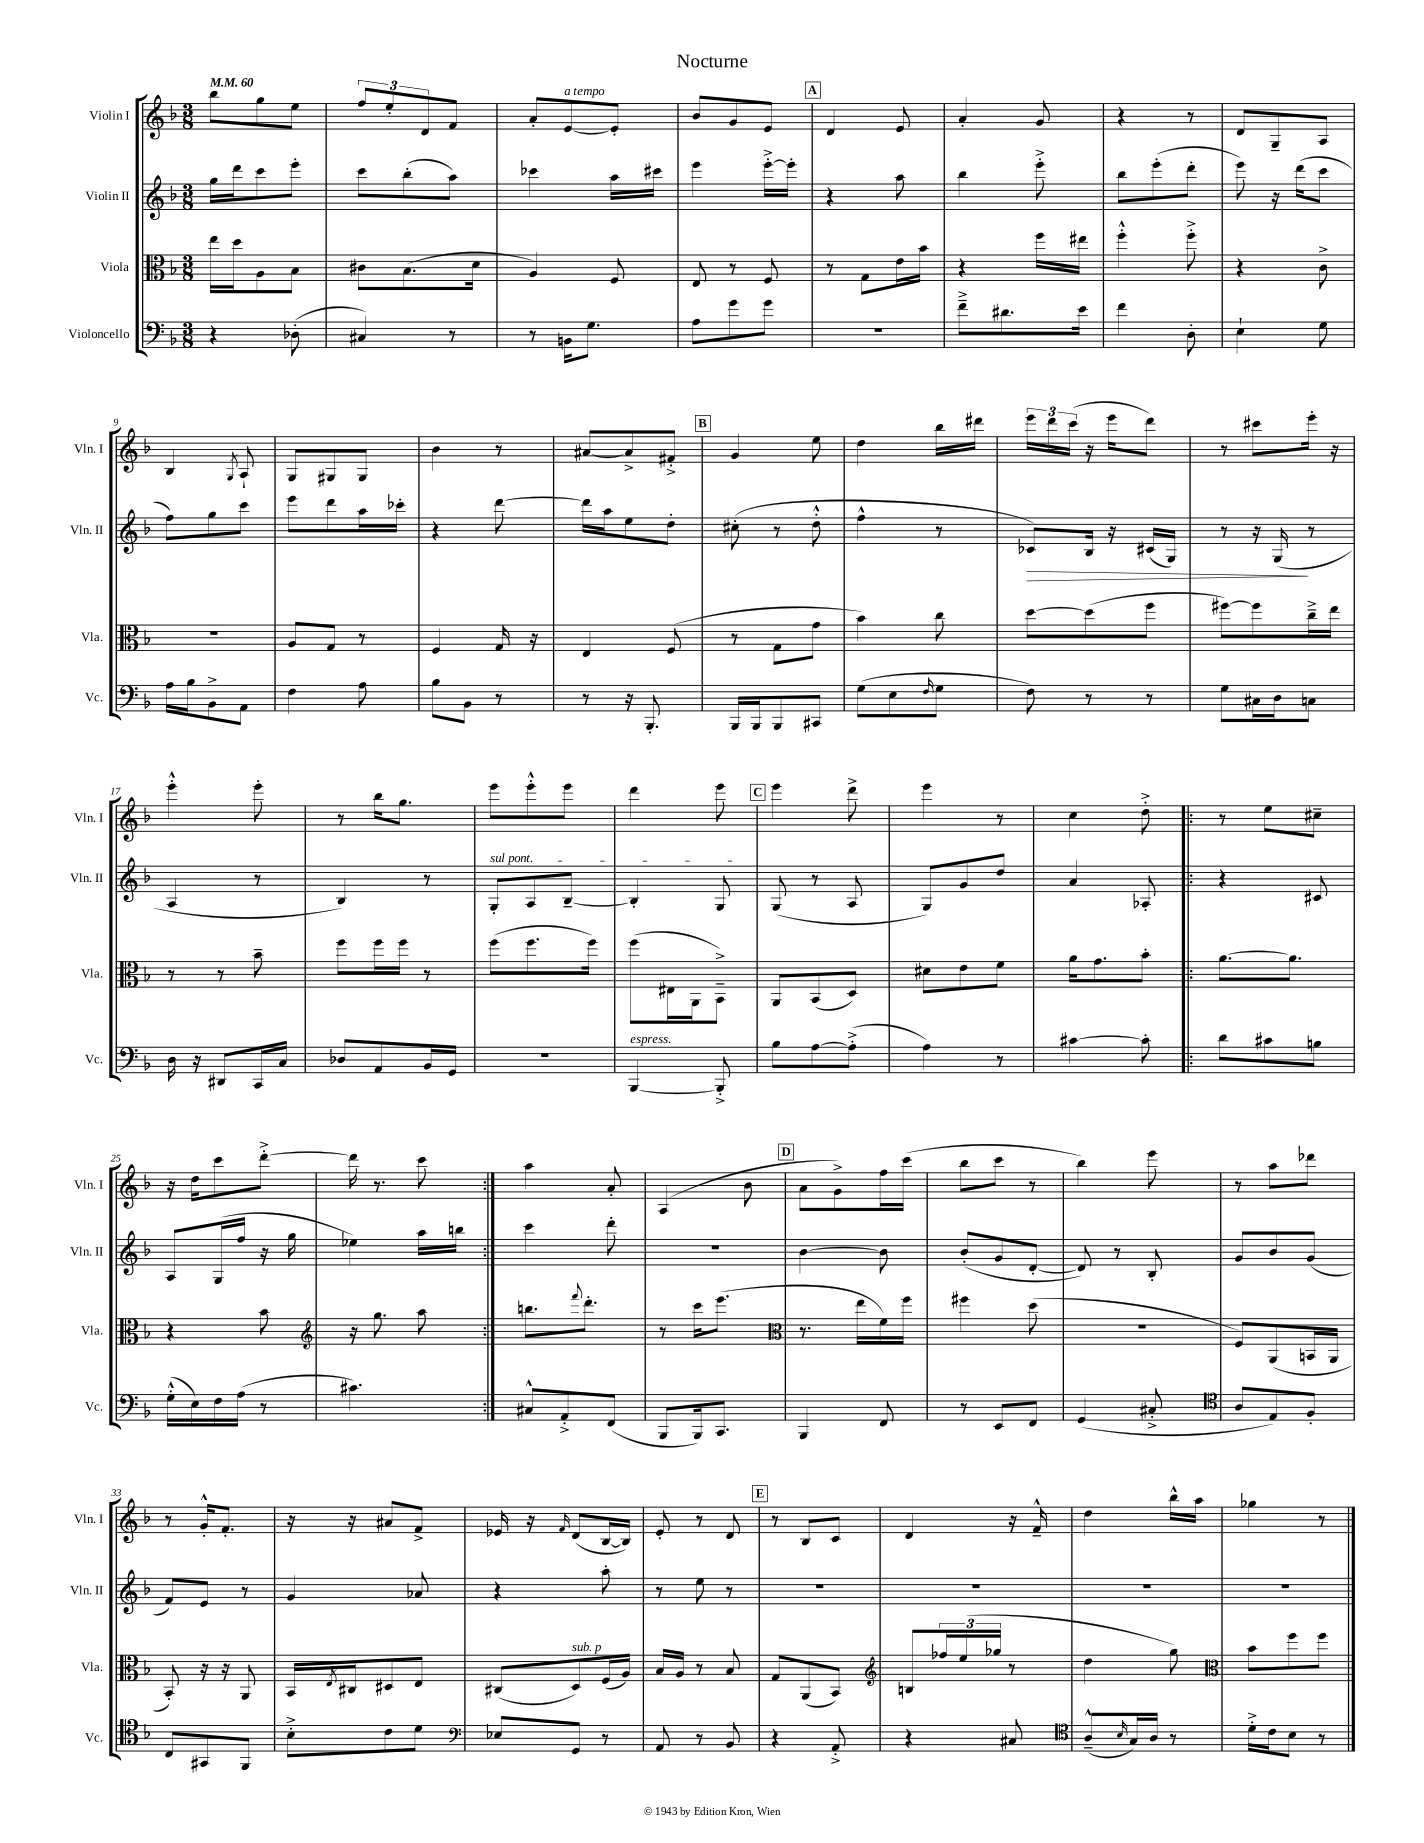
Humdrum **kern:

**kern	**kern	**kern	**dynam	**kern
*part4	*part3	*part2	*part2	*part1
*staff4	*staff3	*staff2	*staff2	*staff1
*I"Violoncello	*I"Viola	*I"Violin II	*	*I"Violin I
*I'Vc.	*I'Vla.	*I'Vln. II	*	*I'Vln. I
*clefF4	*clefC3	*clefG2	*	*clefG2
*k[b-]	*k[b-]	*k[b-]	*	*k[b-]
*M3/8	*M3/8	*M3/8	*	*M3/8
*MM60	*MM60	*MM60	*	*MM60
=1	=1	=1	=1	=1
4r	16ee\LL	16gg\LL	.	8bb-\L
.	16dd\J	16ddd\J	.	.
.	8A\	8ccc\	.	8gg\
(8D-X'\	8B-\J	8eee'\J	.	8ee\J
=2	=2	=2	=2	=2
4C#X/)	8c#X\L	8ccc\L	.	12ff/L
.	.	.	.	12ee'/
.	(8.B-\	(8bb-'\	.	.
.	.	.	.	12d/
8r	.	8aa\J)	.	8f/J
.	16d\Jk	.	.	.
=3	=3	=3	=3	=3
8r	4A/)	4ccc-X\	.	8a'/L
!	!	!	!	!LO:TX:a:i:t=a tempo
16BBn\KL	.	.	.	[8e/
8.G\J	.	.	.	.
.	8F/	16aa\LL	.	8e'/J]
.	.	16ccc#X\JJ	.	.
=4	=4	=4	=4	=4
8A\L	8E/	4eee\	.	8b-/L
8g\	8r	.	.	8g/
8g\J	8F/	[16eee'^\LL	.	8e/J
.	.	16eee'\JJ]	.	.
!!LO:REH:place=s1:t=A
=5	=5	=5	=5	=5
4.r	8r	4r	.	4d/
.	8G\L	.	.	.
.	16e\L	8aa\	.	8e/
.	16b-\JJ	.	.	.
=6	=6	=6	=6	=6
8f~^\L	4r	4bb-\	.	4a'/
8.d#X\	.	.	.	.
.	16ff\LL	8eee'^\	.	8g/
16e\Jk	16ee#X\JJ	.	.	.
=7	=7	=7	=7	=7
4f\	4ff'^^\	8bb-\L	.	4r
.	.	(8eee'\	.	.
8D'\	8ff'^\	8ddd'\J	.	8r
=8	=8	=8	=8	=8
4E`\	4r	8eee\)	.	8d/L
.	.	16r	.	8G~/
.	.	(16ddd\KL	.	.
8G\	8c^\	8ccc\J	.	8A/J
!!LO:LB:g=z
=9	=9	=9	=9	=9
16A\LL	4.r	8ff\L)	.	4B-/
16B-\J	.	.	.	.
8BB-^\	.	8gg\	.	.
.	.	.	.	8qG/
8AA\J	.	8ccc\J	.	8A`/
=10	=10	=10	=10	=10
4F\	8A/L	8eee\L	.	8G/L
.	8G/J	8ddd\	.	8G#X/
8A\	8r	16aa\L	.	8G#/J
.	.	16ccc-X'\JJ	.	.
=11	=11	=11	=11	=11
8B-\L	4F/	4r	.	4b-\
8BB-\J	.	.	.	.
8r	16G/	[8ddd\	.	8r
.	16r	.	.	.
=12	=12	=12	=12	=12
8r	4E/	16ddd\LL]	.	[8a#X/L
.	.	16aa\J	.	.
16r	.	8ee\	.	8a#^/]
8.BBB-'/	.	.	.	.
.	(8F/	8dd'\J	.	8f#X'^/J
!!LO:REH:place=s1:t=B
=13	=13	=13	=13	=13
16BBB-/LL	8r	(8cc#X'\	.	4g/
16BBB-/J	.	.	.	.
8BBB-/	8G\L	8r	.	.
8CC#X/J	8g\J	8dd'^^\	.	8ee\
=14	=14	=14	=14	=14
(8G\L	4b-\)	4ff^^\	.	4dd\
8E\	.	.	.	.
16qqF/	.	.	.	.
8G\J	8cc\	8r	.	16bb-\LL
.	.	.	.	16ddd#X\JJ
=15	=15	=15	=15	=15
!	!	!	!LO:HP:b	!
8F\)	[8dd\L	8c-X/L)	>	24eee\LL
.	.	.	.	24ddd\
.	.	.	.	(24ccc\JJ
8r	(8dd\]	16B-/Jk	.	16r
.	.	16r	.	16eee\KL
8r	8ff\J	(16c#X/LL	.	8ddd\J)
.	.	16G/JJ)	.	.
=16	=16	=16	=16	=16
8G\L	[8ff#X\L)	8r	.	8r
16C#X\L	8ff#\]	16r	.	8ccc#X\L
16D\J	.	(16G/	.	.
8Cn\J	16cc~^\L	8r	]	16eee'\Jk
.	16ee\JJ	.	.	16r
!!LO:LB:g=z
=17	=17	=17	=17	=17
16D\	8r	4A/	.	4eee'^^\
16r	.	.	.	.
8DD#X/L	8r	.	.	.
16CC/L	8b-~\	8r	.	8eee'\
16C/JJ	.	.	.	.
=18	=18	=18	=18	=18
8D-X/L	8ff\L	4B-/)	.	8r
8AA/	16ff\L	.	.	16bb-\KL
.	16ff\JJ	.	.	8.gg\J
16BB-/L	8r	8r	.	.
16GG/JJ	.	.	.	.
=19	=19	=19	=19	=19
!	!	!LO:TX:a:i:t=sul pont.	!	!
4.r	(8ff\L	8G'/L	.	8eee\L
.	8.ff\	8A/	.	8eee'^^\
.	.	[8B-~/J	.	8eee\J
.	16ff\Jk)	.	.	.
=20	=20	=20	=20	=20
!LO:TX:a:i:t=espress.	!	!	!	!
[4BBB-/	(8ff\L	4B-'/]	.	4ddd\
.	16E#X\L	.	.	.
.	16AA\J	.	.	.
8BBB-'^/]	8BB-~^\J)	8G/	.	8eee\
!!LO:REH:place=s1:t=C
=21	=21	=21	=21	=21
8B-\L	8AA/L	(8G/	.	4eee\
[8A\	(8BB-/	8r	.	.
(8A'^\J]	8D/J)	8A/	.	8ddd^\
=22	=22	=22	=22	=22
4A\)	8d#X\L	8G/L)	.	4eee\
.	8e\	8g/	.	.
8r	8f\J	8dd/J	.	8r
=23	=23	=23	=23	=23
[4c#X\	16a\KL	4a/	.	4cc\
.	8.g\	.	.	.
8c#'\]	8b-'\J	8A-X'/	.	8dd'^\
=24!|:	=24!|:	=24!|:	=24!|:	=24!|:
8d\L	[8.a\L	4r	.	8r
8c#X\	.	.	.	8ee\L
.	8.a\J]	.	.	.
8Bn\J	.	8c#X/	.	8cc#X~\J
!!LO:LB:g=z
=25	=25	=25	=25	=25
(16G'^^\LL	4r	8A/L	.	16r
16E\)	.	.	.	16dd\KL
16F\	.	(16G/L	.	8ccc\
(16A\JJ	.	16ff/JJ	.	.
8r	8b-\	16r	.	[8ddd'^\J
.	.	16gg\	.	.
=26	=26	=26	=26	=26
*	*clefG2	*	*	*
4.c#X\)	16r	4ee-X\)	.	16ddd\]
.	8.gg\	.	.	8.r
.	8aa\	16aa\LL	.	8ccc\
.	.	16bbn\JJ	.	.
=27:|!	=27:|!	=27:|!	=27:|!	=27:|!
8C#X^^/L	8.bbn\L	4ccc\	.	4aa\
8AA'^/	.	.	.	.
.	8qqfff/	.	.	.
.	8.ddd'\J	.	.	.
(8FF/J	.	8ddd'\	.	8a'/
=28	=28	=28	=28	=28
8BBB-/L	8r	4.r	.	(4A/
16BBB-/k)	16ccc\KL	.	.	.
8.CC/J	(8.eee\J	.	.	.
.	.	.	.	8b-\
!!LO:REH:place=s1:t=D
=29	=29	=29	=29	=29
*	*clefC3	*	*	*
4BBB-/	8.r	[4b-\	.	8a\L
.	.	.	.	8g^\)
.	16ee\LL	.	.	.
8FF/	16f\)	8b-\]	.	16ff\L
.	16ff\JJ	.	.	(16ccc\JJ
=30	=30	=30	=30	=30
8r	4ff#X\	(8b-'/L	.	8bb-\L
8EE/L	.	8g/	.	8ccc\J
8FF/J	(8dd\	[8d'/J	.	8r
=31	=31	=31	=31	=31
(4GG/	4.r	8d/])	.	4bb-\)
.	.	8r	.	.
8C#X'^/	.	8B-'/	.	8eee\
=32	=32	=32	=32	=32
*clefC4	*	*	*	*
8A/L	8F/L)	8g/L	.	8r
8E/)	(8AA/	8b-/	.	8aa\L
8F'/J	16BBn/L	(8g/J	.	8ddd-X\J
.	16AA/JJ	.	.	.
!!LO:LB:g=z
=33	=33	=33	=33	=33
8C/L	8BB-'/)	8f/L)	.	8r
8GG#X/	16r	8e/J	.	16g'^^/KL
.	16r	.	.	8.f'/J
8FF/J	8AA/	8r	.	.
=34	=34	=34	=34	=34
8B-'^\L	16BB-/LL	4g/	.	16r
.	8qE/	.	.	.
.	16C#X/J	.	.	16r
8c\	8D#X/	.	.	8a#X/L
8d\J	8E/J	8a-X/	.	8f^/J
=35	=35	=35	=35	=35
*clefF4	*	*	*	*
8E-X/L	(8C#X/L	4r	.	16e-X/
.	.	.	.	16r
.	.	.	.	16qqf/
!	!LO:TX:a:i:t=sub. p	!	!	!
8GG/J	8D/)	.	.	(8d/L
8r	(16F/L	8aa'\	.	[16B-/L
.	16A/JJ)	.	.	16B-/JJ])
=36	=36	=36	=36	=36
8AA/	16B-/LL	8r	.	8e'/
.	16A/JJ	.	.	.
8r	8r	8ee\	.	8r
8BB-/	8B-/	8r	.	8d/
!!LO:REH:place=s1:t=E
=37	=37	=37	=37	=37
4r	8G/L	4.r	.	8r
.	(8AA/	.	.	8B-/L
8AA'^/	8BB-/J)	.	.	8c/J
=38	=38	=38	=38	=38
*	*clefG2	*	*	*
4r	8Bn/L	4.r	.	4d/
.	24ff-X/L	.	.	.
.	(24ee/	.	.	.
.	24gg-X/JJ	.	.	.
8C#X/	8r	.	.	16r
.	.	.	.	16f~^^/
=39	=39	=39	=39	=39
*clefC4	*	*	*	*
(8A~^^/L	4dd\	4.r	.	4dd\
16qqB-/	.	.	.	.
16G/L)	.	.	.	.
16A/JJ	.	.	.	.
8r	8gg\)	.	.	16bb-^^\LL
.	.	.	.	16aa\JJ
=40	=40	=40	=40	=40
*	*clefC3	*	*	*
16d'^\LL	8b-\L	4.r	.	4gg-X\
16c\J	.	.	.	.
8B-\J	8ff\	.	.	.
8r	8ff\J	.	.	8r
==	==	==	==	==
*-	*-	*-	*-	*-
